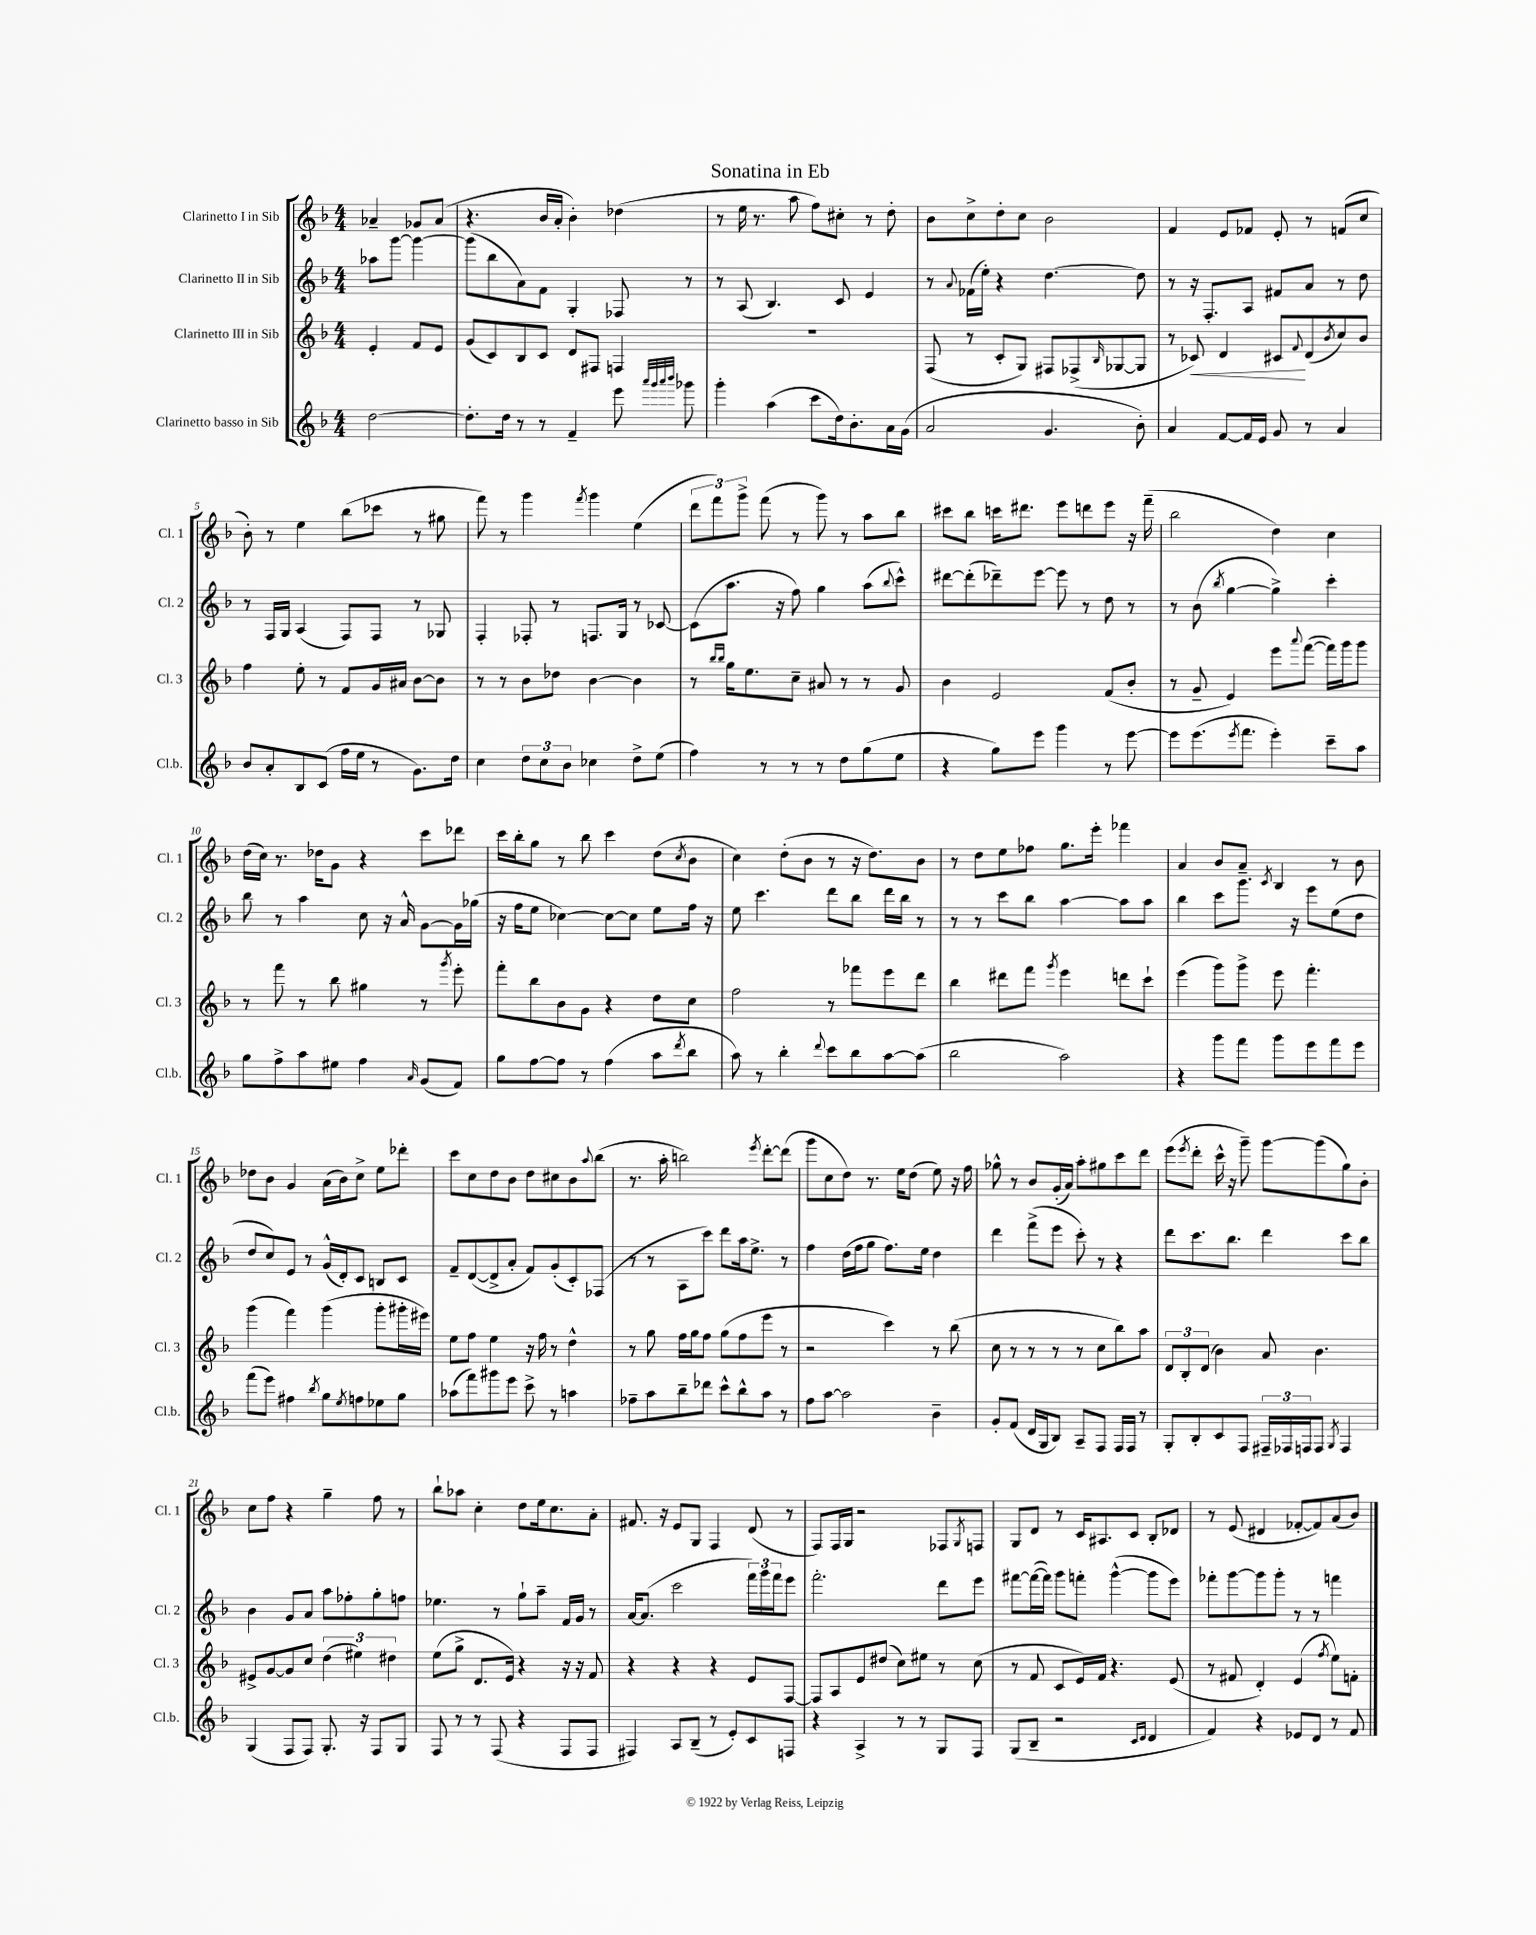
\header { title = "Sonatina in Eb" }
<<
\new StaffGroup <<
\new Staff = "s0" \with { instrumentName = "Clarinetto I in Sib" shortInstrumentName = "Cl. 1" } {
    \clef treble \key f \major \numericTimeSignature \time 4/4 \partial 2
    aes'4-- ges'8 aes'8( |
    r4. bes'16 a'16-. bes'4-.) des''4( |
    r8 e''16 r8. a''8 f''8) cis''8-. r8 d''8-. |
    bes'8 c''8-> d''8-. c''8 bes'2 |
    f'4 e'8 fes'8 e'8-. r8 f'8( c''8 |
    bes'8-.) r8 e''4 bes''8( ces'''8 r8 gis''8 |
    f'''8) r8 g'''4 \acciaccatura { f'''8 } g'''4 e''4( |
    \tuplet 3/2 { d'''8 f'''8) g'''8-> } f'''8( r8 g'''8) r8 a''8 bes''8 |
    cis'''8 bes''8 c'''16 dis'''8. e'''8 d'''8 e'''8 r16 f'''16--( |
    bes''2 d''4) c''4 |
    d''16( c''16) r8. des''16 g'8 r4 c'''8 des'''8 |
    c'''16 bes''16-. g''8 r8 bes''8 c'''4 d''8( \acciaccatura { c''8 } bes'8 |
    c''4) d''8-.( bes'8 r8 r16 d''8.) bes'8 |
    r8 d''8 e''8 fes''8 g''8. e'''16-. fes'''4 |
    a'4 bes'8 a'8-- \acciaccatura { c'8 } bes4 r8 bes'8 |
    des''8 bes'8 g'4 a'16( bes'16) c''8-> e''8 des'''8-. |
    c'''8 c''8 d''8 bes'8 d''8 cis''8 bes'8 \appoggiatura { a''8 } bes''8( |
    r8. a''16-. b''2) \acciaccatura { e'''8 } d'''8~-. d'''8( |
    g'''8 c''8 d''8) r8. e''16 d''8( e''8) r16 f''16 |
    ges''8-^ r8 bes'8 g'16-.( a'16) a''8-. gis''8 c'''8 d'''8 |
    e'''8( \acciaccatura { e'''8 } d'''8-. c'''16-^ r16 g'''8--) g'''8~ g'''8( g''8) bes'8-. |
    c''8 f''8 r4 g''4-- f''8 r8 |
    bes''8-! aes''8 c''4-. d''8 e''16 c''8. a'8-. |
    fis'8. r16 e'8 g8 f4 d'8( r8 |
    f8) f16 g16 r2 fes8 \acciaccatura { g8 } f8 |
    g8 d'8 r8 c'16 ais8. c'8 bes8-. des'8 |
    r8 e'8( dis'4 fes'8~-. fes'8) a'8( bes'8) \bar "|." |
}
\new Staff = "s1" \with { instrumentName = "Clarinetto II in Sib" shortInstrumentName = "Cl. 2" } {
    \clef treble \key f \major \numericTimeSignature \time 4/4 \partial 2
    aes''8 g'''8~ g'''4~ |
    g'''8( bes''8 a'8) f'8 g4-. fes8 r8 |
    r8 a8( bes4.) c'8 e'4 |
    r8 \appoggiatura { a'8 } fes'16( e''16-.) r4 d''4.~ d''8 |
    r8 r16 f8.-. a8 fis'8 a'8 r8 d''8 |
    r8 f16 g16 a4( f8) f8 r8 ges8 |
    f4-. fes8-. r8 f8. g16 r8 ces'8~ |
    ces'8( a''8. r16 f''8) g''4 a''8( \appoggiatura { bes''8 } c'''8-^) |
    dis'''8~ dis'''8-.( des'''8--) e'''8~ e'''8 r8 d''8 r8 |
    r8 bes'8( \acciaccatura { bes''8 } g''4~ g''4->) c'''4-. |
    bes''8 r8 a''4 c''8 r16 a'16-^ g'8~ g'16 ges''16( |
    r16 f''16 e''8 ces''4~) ces''8~ ces''8 e''8 f''16 r16 |
    e''8 c'''4. d'''8 bes''8 d'''16 bes''16 r8 |
    r8 r8 c'''8 bes''8 a''4~ a''8 a''8 |
    bes''4 c'''8 g'''8. r16 e'''8 e''8( d''8 |
    d''8 c''8) e'8 r8 g'16-^( d'16-.) c'8 b8 c'8 |
    f'8-- d'8~( d'8-> a'8-. f'8) g'8-.( c'8-.) fes8( |
    r8 r8 a8 c'''8) d'''8 a''16 e''8.-> r8 |
    f''4 d''16( f''16 g''8 f''8.) e''16 d''4 |
    d'''4 f'''8->( e'''8 c'''8-.) r8 r4 |
    d'''8 c'''8. bes''8. d'''4 c'''8 bes''8 |
    bes'4 g'8 a'8 a''8 fes''8-. g''8-. f''8 |
    ees''4. r8 g''8-! a''8-- f'16 g'16 r8 |
    a'16~ a'8.( c'''2 \tuplet 3/2 { f'''16) g'''16 f'''16 } e'''8 |
    f'''2.-. d'''8 e'''8 |
    fis'''8~ fis'''16~( fis'''16) g'''8 f'''8-. g'''4~-^( g'''8 e'''8) |
    fes'''8-. g'''8~ g'''8 g'''8-. r8 r8 f'''4 \bar "|." |
}
\new Staff = "s2" \with { instrumentName = "Clarinetto III in Sib" shortInstrumentName = "Cl. 3" } {
    \clef treble \key f \major \numericTimeSignature \time 4/4 \partial 2
    e'4-. f'8 e'8 |
    g'8( c'8) bes8 c'8 d'8 fis8 f4 |
    R1 |
    f8( r8 c'8-. g8) fis8 fes8->( \grace { bes16 } ges8~ ges8 |
    r8 ces'8\<) d'4 cis'8\! \appoggiatura { f'8 } d'8( \acciaccatura { bes'8 } c''8) bes'8 |
    f''4 e''8-. r8 f'8 g'16 ais'16 bes'8~ bes'8 |
    r8 r8 bes'8 des''8 bes'4~ bes'4 |
    r8 \grace { bes''16 bes''16 } g''16 e''8. c''8-- ais'8 r8 r8 g'8 |
    bes'4 e'2 f'8( bes'8-. |
    r8 g'8-- e'4) e'''8 \appoggiatura { a'''8 } f'''8~( f'''16) g'''16 g'''8 |
    r8 f'''8 r8 bes''8 gis''4 r8 \acciaccatura { g'''8 } e'''8-. |
    f'''8-. bes''8 bes'8 g'8 r4 d''8 c''8 |
    f''2 r8 fes'''8 e'''8 d'''8 |
    bes''4 dis'''8 f'''8 \acciaccatura { g'''8 } e'''4 d'''8 c'''8-! |
    e'''4( g'''8) g'''8-> e'''8 f'''4.-. |
    g'''4( f'''4) g'''4( g'''8-. gis'''16-. eis'''16) |
    e''8 f''8 e''4 r16 f''16 r8 d''4-^ |
    r8 g''8 f''16 g''16 f''8 g''8( f''8 e'''8 r8 |
    r2 c'''4) r8 bes''8( |
    c''8 r8 r8 r8 r8 c''8 bes''8) a''8 |
    \tuplet 3/2 { d'8 bes8-. d'8( } bes'4) a'8 bes'4. |
    eis'8-> g'8~ g'8 c''8 \tuplet 3/2 { d''4( eis''4) dis''4 } |
    e''8( g''8-> d'8. e'16) r4 r16 r16 f'8 |
    r4 r4 r4 e'8 f8~ |
    f8 a8 e'8 dis''8( c''8) eis''8 r8 c''8( |
    r8 f'8 c'8 e'16) f'16 r4. e'8( |
    r8 fis'8 d'4-.) e'4( \acciaccatura { f''8 } e''8) f'8-. \bar "|." |
}
\new Staff = "s3" \with { instrumentName = "Clarinetto basso in Sib" shortInstrumentName = "Cl.b." } {
    \clef treble \key f \major \numericTimeSignature \time 4/4 \partial 2
    d''2~ |
    d''8.-. d''16 r8 r8 f'4-- e'''8 \grace { a'''32 g'''32 a'''32 bes'''32 } ges'''8 |
    g'''4-. a''4( c'''8 d''16) bes'8.-. a'16 g'16( |
    a'2 g'4. bes'8-.) |
    a'4 f'8~ f'16 e'16 g'8 r8 a'4 |
    bes'8 a'8-. bes8 c'8( f''16 e''16 r8 g'8.) d''16 |
    c''4 \tuplet 3/2 { d''8 c''8 bes'8 } ces''4 d''8-> e''8( |
    f''4) r8 r8 r8 d''8 g''8( e''8 |
    r4 g''8) e'''8 g'''4 r8 e'''8~ |
    e'''8 e'''8.( \acciaccatura { e'''8 } f'''8. e'''4-.) c'''8-- a''8 |
    g''8 f''8-> a''8 eis''8 f''4 \grace { a'16 } g'8( f'8) |
    g''8 f''8~ f''8 r8 f''4( a''8 \acciaccatura { d'''8 } bes''8 |
    a''8) r8 bes''4-. \appoggiatura { d'''8 } c'''8 bes''8 a''8~ a''8( |
    bes''2 a''2) |
    r4 g'''8 f'''8 g'''8 e'''8 f'''8 e'''8 |
    f'''8( e'''8) fis''4 \acciaccatura { bes''8 } g''8 \acciaccatura { e''8 } f''8 ees''8 g''8 |
    aes''8( f'''8) gis'''8 e'''8 c'''8-> r8 a''4 |
    fes''8-- a''8 bes''8-- des'''8 c'''8-^ bes''8-^ a''8 r8 |
    f''8 a''8~ a''2 bes'4-- |
    g'8-. f'8( d'16 g16 bes8) a8-- f8 f16 f16 r8 |
    g8-. bes8-. c'8 f8 \tuplet 3/2 { fis16-- fes16 f16 } f8 \acciaccatura { g8 } f4 |
    g4( f8 f8) g8.-. r16 f8 g8 |
    f8 r8 r8 f8( r4 f8 f8 |
    fis4) a8 bes8--( r8 e'8-.) c'8 f8 |
    r4 a4-> r8 r8 g8 f8 |
    g8( bes8-- r2 \grace { c'16 d'16 } d'4 |
    f'4) r4 ees'8 d'8 r8 f'8 \bar "|." |
}
>>
>>
